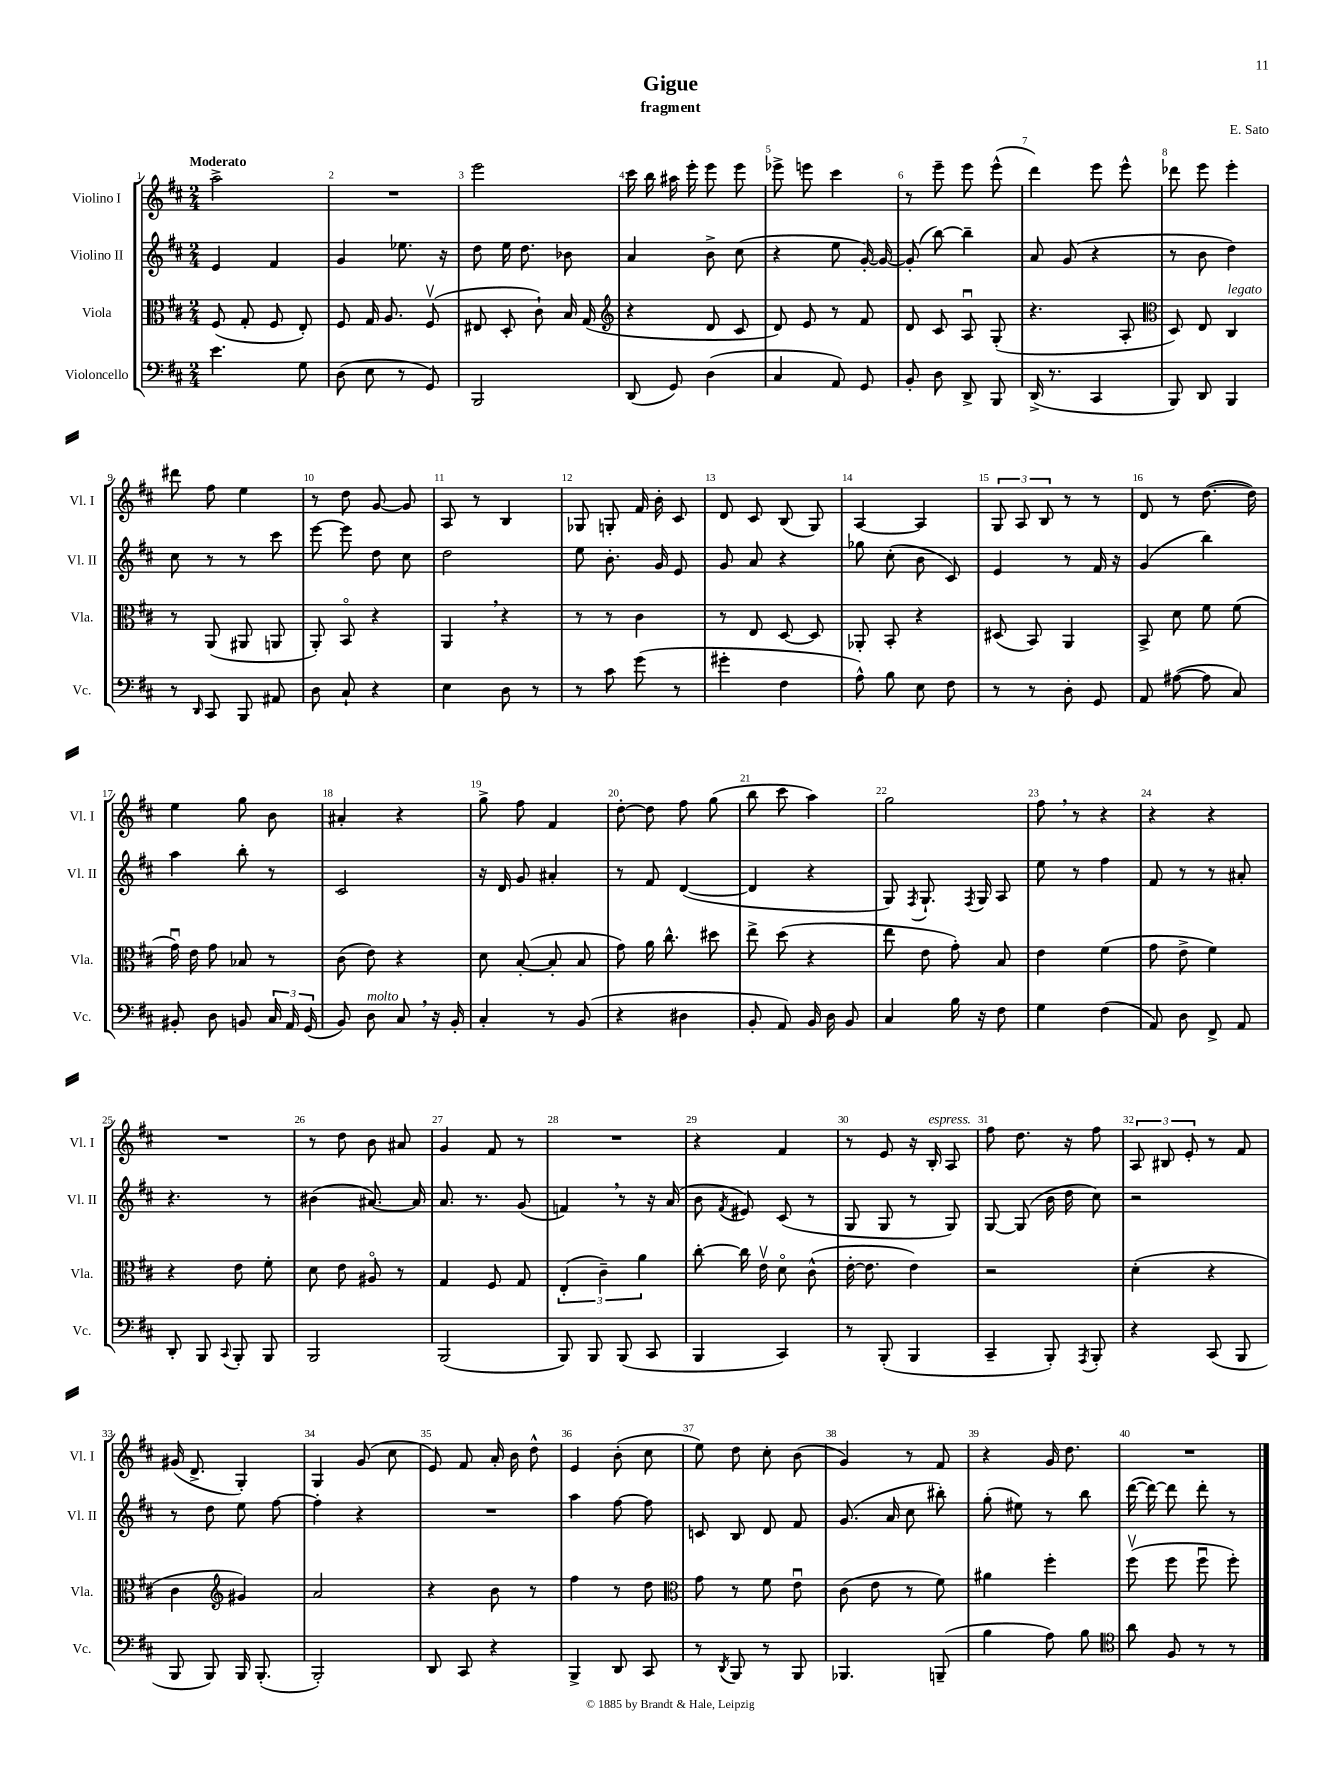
\header { title = "Gigue" composer = "E. Sato" subtitle = "fragment" }
<<
\new StaffGroup <<
\new Staff = "s0" \with { instrumentName = "Violino I" shortInstrumentName = "Vl. I" } {
    \clef treble \key d \major \numericTimeSignature \time 2/4 \tempo "Moderato"
    \autoBeamOff a''2-> |
    R2 |
    e'''2 |
    cis'''16 b''16 ais''16 e'''16-. e'''8 e'''8 |
    ees'''8-> e'''8 cis'''4 |
    r8 e'''8-- e'''8 e'''8-^( |
    d'''4) e'''8 e'''8-^ |
    des'''8 e'''8 e'''4-. |
    dis'''8 fis''8 e''4 |
    r8 d''8 g'8~ g'8 |
    a8 r8 b4 |
    ges8 g8-. fis'16 b'16-. cis'8 |
    d'8 cis'8 b8( g8) |
    a4~ a4 |
    \tuplet 3/2 { g8 a8 b8 } r8 r8 |
    d'8 r8 d''8.~( d''16) |
    e''4 g''8 b'8 |
    ais'4-. r4 |
    g''8-> fis''8 fis'4 |
    d''8~-. d''8 fis''8 g''8( |
    b''8 cis'''8 a''4) |
    g''2 |
    fis''8 \breathe r8 r4 |
    r4 r4 |
    R2 |
    r8 d''8 b'8 ais'8 |
    g'4 fis'8 r8 |
    R2 |
    r4 fis'4 |
    r8 e'8 r16 b16-.^\markup { \italic "espress." } a8 |
    fis''8 d''8. r16 fis''8 |
    \tuplet 3/2 { a8 bis8 e'8-. } r8 fis'8 |
    gis'16( d'8.-> g4-.) |
    g4 g'8( cis''8 |
    e'8) fis'8 a'16-. b'16 d''8-^ |
    e'4 b'8-.( cis''8 |
    e''8) d''8 cis''8-. b'8( |
    g'4) r8 fis'8 |
    r4 g'16 d''8. |
    R2 \bar "|." |
}
\new Staff = "s1" \with { instrumentName = "Violino II" shortInstrumentName = "Vl. II" } {
    \clef treble \key d \major \numericTimeSignature \time 2/4
    \autoBeamOff e'4 fis'4 |
    g'4 ees''8. r16 |
    d''8 e''16 d''8. bes'8 |
    a'4 b'8-> cis''8( |
    r4 e''8 g'16~-.) g'16~ |
    g'8-.( b''8~) b''4-- |
    a'8 g'8( r4 |
    r8 b'8 d''4) |
    cis''8 r8 r8 cis'''8 |
    e'''8~ e'''8 d''8 cis''8 |
    d''2 |
    e''8 b'8.-. g'16 e'8 |
    g'8 a'8 r4 |
    ges''8 cis''8-.( b'8 cis'8) |
    e'4 r8 fis'16 r16 |
    g'4( b''4) |
    a''4 b''8-. r8 |
    cis'2 |
    r16 d'16 g'8 ais'4-. |
    r8 fis'8 d'4~( |
    d'4 r4 |
    g8) \acciaccatura { fis8 } g8.-! \acciaccatura { fis8 } g16 a8 |
    e''8 r8 fis''4 |
    fis'8 r8 r8 ais'8-. |
    r4. r8 |
    bis'4( ais'8.~) ais'16 |
    a'8. r8. g'8( |
    f'4) \breathe r8 r16 a'16( |
    b'8 \acciaccatura { fis'8 } eis'8) cis'8( r8 |
    g8 g8 r8 g8) |
    g8~ g8( b'16 d''16 cis''8) |
    r2 |
    r8 d''8 e''8 fis''8~ |
    fis''4-. r4 |
    R2 |
    a''4 fis''8~ fis''8 |
    c'8 b8 d'8 fis'8 |
    g'8.( a'16 cis''8 bis''8-.) |
    g''8-.( eis''8) r8 b''8 |
    d'''16~( d'''16~) d'''8 d'''8-. r8 \bar "|." |
}
\new Staff = "s2" \with { instrumentName = "Viola" shortInstrumentName = "Vla." } {
    \clef alto \key d \major \numericTimeSignature \time 2/4
    \autoBeamOff fis8( g8-. fis8 e8-.) |
    fis8 g16 a8. fis8\upbow( |
    eis8 d8-. cis'8-!) b16 g16( |
    \clef treble r4 d'8 cis'8 |
    d'8) e'8 r8 fis'8 |
    d'8 cis'8 a8\downbow g8-.( |
    r4. a8-. |
    \clef alto d8) e8 cis4^\markup { \italic "legato" } |
    r8 a,8( ais,8 a,8 |
    a,8-.) b,8\flageolet r4 |
    a,4 \breathe r4 |
    r8 r8 cis'4 |
    r8 e8 d8~ d8 |
    aes,8-. b,8-. r4 |
    dis8( b,8) a,4 |
    b,8-> d'8 fis'8 fis'8( |
    g'16\downbow) e'16 g'8 bes8 r8 |
    cis'8( e'8) r4 |
    d'8 b8~-.( b8-. b8 |
    g'8) a'16 cis''8.-^ dis''8 |
    e''8-> d''8( r4 |
    e''8 e'8 g'8-.) b8 |
    e'4 fis'4( |
    g'8 e'8-> fis'4) |
    r4 e'8 fis'8-. |
    d'8 e'8 ais8\flageolet r8 |
    g4 fis8 g8 |
    \tuplet 3/2 { e4-.( cis'4--) a'4 } |
    cis''8~-. cis''16 e'16\upbow d'8\flageolet cis'8-^( |
    e'16~-. e'8. e'4) |
    r2 |
    d'4-.( r4 |
    cis'4 \clef treble gis'4) |
    a'2 |
    r4 b'8 r8 |
    fis''4 r8 d''8 |
    \clef alto g'8 r8 fis'8 e'8\downbow |
    cis'8( e'8 r8 fis'8) |
    ais'4 fis''4-. |
    fis''8\upbow( fis''8 fis''8\downbow fis''8-.) \bar "|." |
}
\new Staff = "s3" \with { instrumentName = "Violoncello" shortInstrumentName = "Vc." } {
    \clef bass \key d \major \numericTimeSignature \time 2/4
    \autoBeamOff e'4. g8 |
    d8( e8 r8 g,8) |
    b,,2 |
    d,8( g,8) d4( |
    cis4 a,8) g,8 |
    b,8-. d8 d,8-> b,,8 |
    d,16->( r8. cis,4 |
    b,,8) d,8 b,,4 |
    r8 \grace { d,16 } cis,8 b,,8 ais,8 |
    d8 cis8-! r4 |
    e4 d8 r8 |
    r8 cis'8 g'8( r8 |
    gis'4-. fis4 |
    a8-^) b8 e8 fis8 |
    r8 r8 d8-. g,8 |
    a,8 ais8~( ais8 cis8) |
    bis,8-. d8 b,8 \tuplet 3/2 { cis16 a,16 g,16( } |
    b,8) d8^\markup { \italic "molto" } cis8 \breathe r16 b,16-. |
    cis4-. r8 b,8( |
    r4 dis4 |
    b,8-. a,8) b,16 d16 b,8 |
    cis4 b16 r16 fis8 |
    g4 fis4( |
    a,8) d8 fis,8-> a,8 |
    d,8-. b,,8 \appoggiatura { cis,8 } b,,8-. b,,8 |
    b,,2 |
    b,,2( |
    b,,8) b,,8 b,,8( cis,8 |
    b,,4 cis,4) |
    r8 b,,8-.( b,,4 |
    cis,4-- b,,8-.) \acciaccatura { a,,8 } b,,8-. |
    r4 cis,8( b,,8 |
    b,,8 b,,8) b,,16 b,,8.-.( |
    b,,2-.) |
    d,8 cis,8 r4 |
    b,,4-> d,8 cis,8 |
    r8 \acciaccatura { d,8 } b,,8 r8 b,,8 |
    bes,,4. b,,8--( |
    b4 a8) b8 |
    \clef tenor a'8 fis8 r8 r8 \bar "|." |
}
>>
>>
\layout { \context { \Score \override BarNumber.break-visibility = ##(#f #t #t) barNumberVisibility = #all-bar-numbers-visible } }
